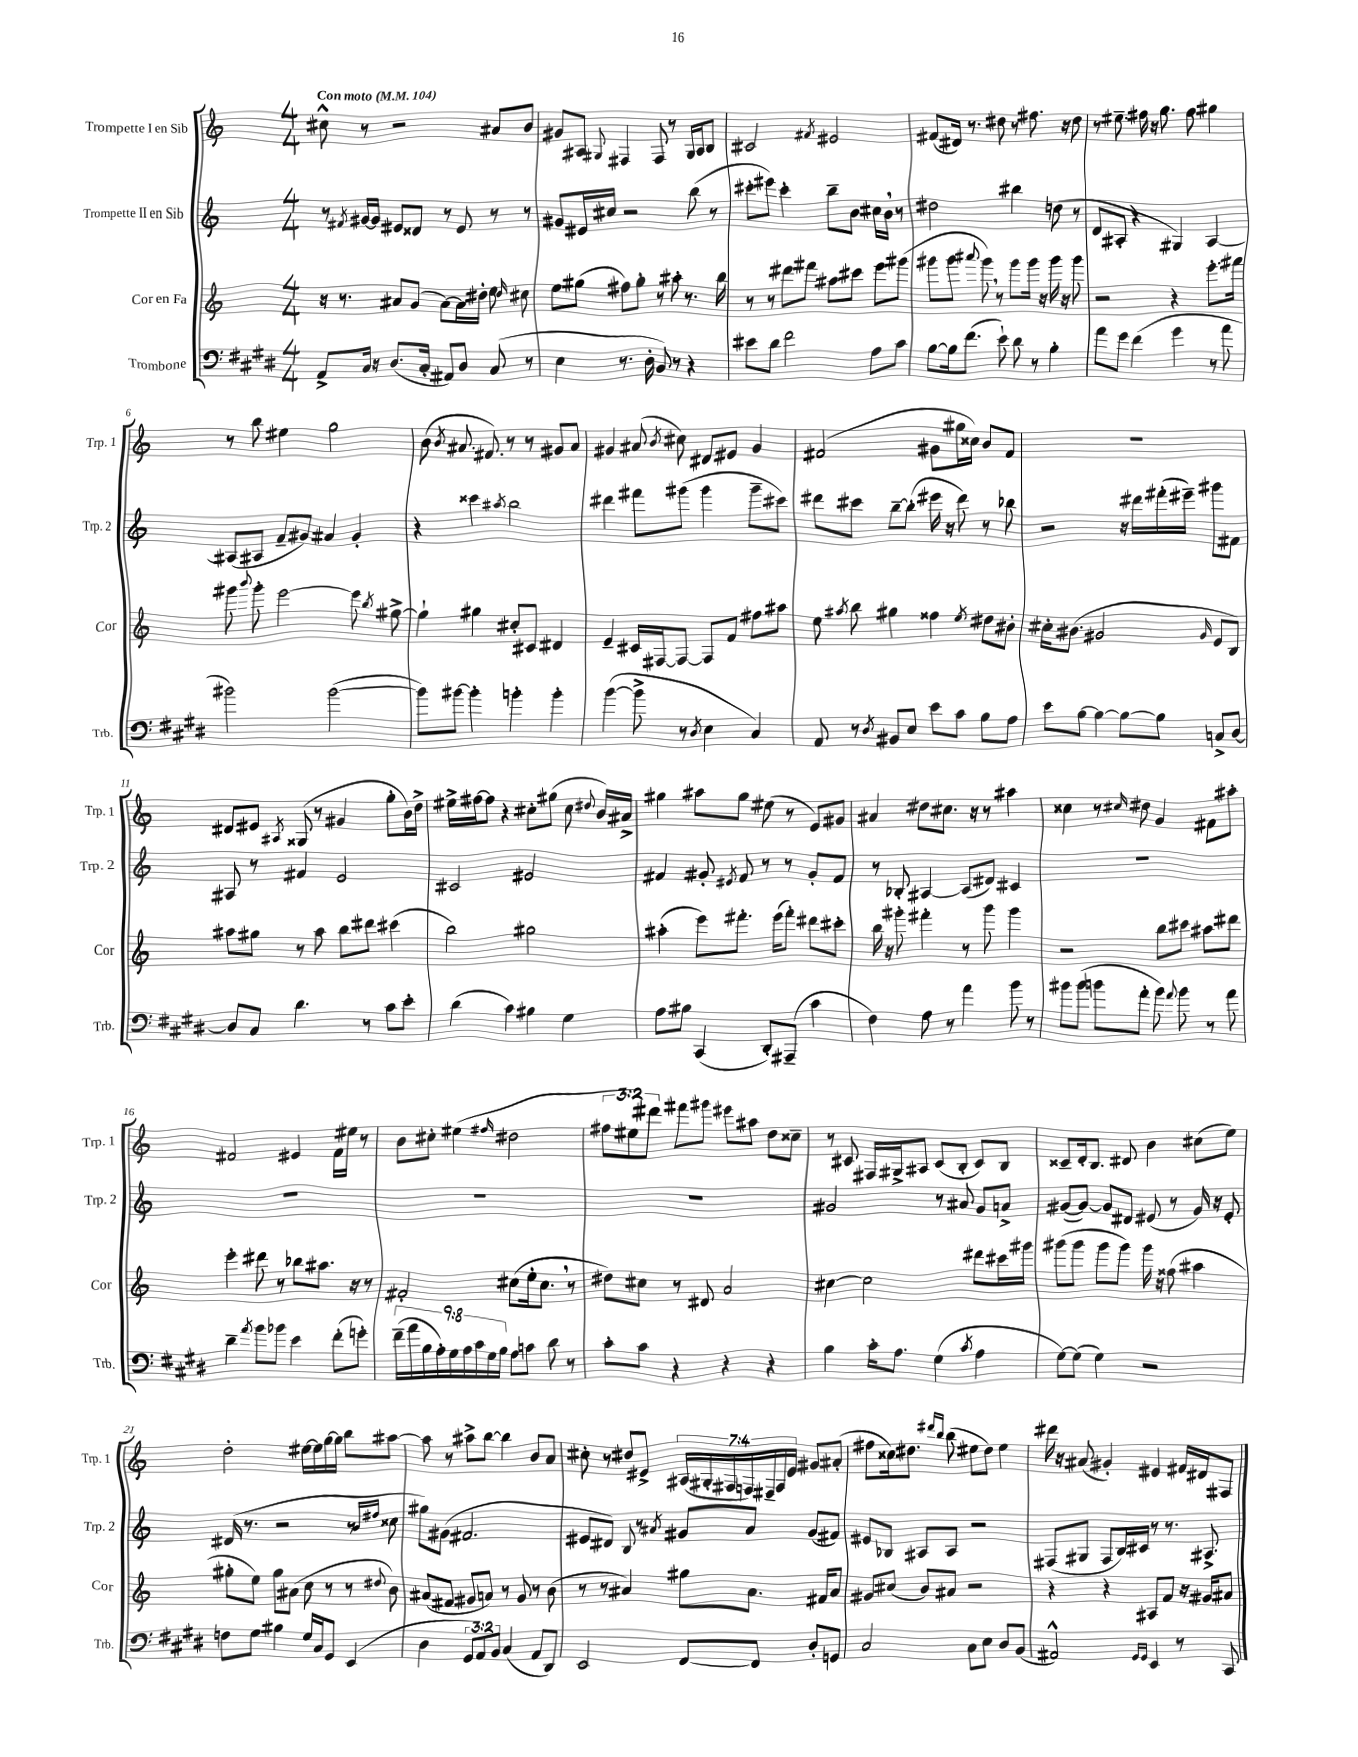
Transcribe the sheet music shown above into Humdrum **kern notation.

**kern	**kern	**kern	**kern
*part4	*part3	*part2	*part1
*staff4	*staff3	*staff2	*staff1
*I"Trombone	*I"Cor en Fa	*I"Trompette II en Sib	*I"Trompette I en Sib
*I'Trb.	*I'Cor	*I'Trp. 2	*I'Trp. 1
*clefF4	*clefG2	*clefG2	*clefG2
*k[f#c#g#d#]	*k[]	*k[]	*k[]
*M4/4	*M4/4	*M4/4	*M4/4
*MM104	*MM104	*MM104	*MM104
=1	=1	=1	=1
!	!	!	!LO:TX:a:B:t=Con moto
8AA^/L	16r	8r	8cc#X^^\
.	8.r	.	.
.	.	8qf#X/	.
16C#/Jk	.	[16g#X/LL	8r
16r	.	16g#/JJ]	.
(8.D#/L	8a#X/L	8e#X/L	2r
.	(8g/J	8d##X/J	.
16C#'/Jk	.	.	.
8AA#X/L)	[8a#\L)	8r	.
8D#/J	16a#\L]	8e#/	.
.	16dd#X'\JJ	.	.
(8C#/	8ee\	8r	8a#X/L
.	16qqdd#/	.	.
8r	8cc#X\	8r	8b/J
=2	=2	=2	=2
4E\	8ee\L	8g#X/L	8g#X/L
.	(8gg#X\J	16e#X/L	8A#X/J
.	.	16cc#X/JJ	.
.	.	.	8qqG#X/
8.r	8ff#X\L)	2r	4F#X/
.	8gg#'\J	.	.
16D#'\	.	.	.
8BB/)	8r	.	8F#/
8r	8aa#X'\	.	8r
4r	8.r	(8bb\	16G#/LL
.	.	.	16A#/J
.	.	8r	8B/J
.	16bb\	.	.
=3	=3	=3	=3
8e#X\L	8r	8ccc#X'\L	2c#X/
8d#\J	8r	8eee#X\J)	.
2f#\	8ddd#X\L	4ccc#'\	.
.	8fff#X\J	.	.
.	.	.	8qf#X/
.	8aa#X\L	8bb~\L	2e#X/
.	8ccc#X\J	8b\J	.
8A\L	8eee\L	16cc#X\LL	.
.	.	16b,\JJ	.
8c#\J	(8ggg#X\J	8r	.
=4	=4	=4	=4
[8B\L	8ggg#X\L	2dd#X\	(8f#X/L
16B\k]	8ggg#\J	.	16d#X/Jk)
(8.f#\J	.	.	8.r
.	8qqaaa#X/	.	.
.	8ggg#,\)	.	.
8e`\)	8r	.	8dd#X\
8d#\	8ggg#\L	4bb#X\	8r
8r	16ggg#\Jk	.	8.ff#X\
.	16r	.	.
4B'\	16ggg#\	(8ddn\	.
.	16r	.	16r
.	8ggg#\	8r	8dd#\
=5	=5	=5	=5
8a\L	2r	8d/L	8r
8g#\J	.	8A#X'/J	8.ee#X~\
(4f#\	.	4r	.
.	.	.	16ff#X\
.	.	.	16r
.	.	.	8.gg\
4g#\	4r	4G#X/)	.
.	.	.	8ff#\
8r	8.eee'\L	[4A#/	4gg#X\
8a\	.	.	.
.	16fff#X\Jk	.	.
!!LO:LB:g=z
=6	=6	=6	=6
2b#X\)	8ggg#X\	(8A#X/L]	8r
.	8qqbbb/	.	.
.	8ggg#'\	8A#X/J	8bb\
.	[2eee\	8f~/L	4ee#X\
.	.	8g#X/J)	.
([2b#\	.	4a#X/	2gg\
.	8eee\]	4g#'/	.
.	8qbb/	.	.
.	[8gg#X^\	.	.
=7	=7	=7	=7
8b#\L])	4gg#`\]	4r	(8b\
.	.	.	8qb/
[8b#X\J	.	.	8.a#X/
4b#'\]	4gg#X\	4ccc##X\	.
.	.	.	8.f#X/)
.	.	8qaa#X/	.
4bn'\	8cc#X'/L	2bb\	8r
.	8c#X/J	.	8r
4b'\	4d#X/	.	8g#X/L
.	.	.	8a#/J
=8	=8	=8	=8
([4b\	4e~/	4ddd#X\	4g#X/
8b^\]	16c#X/LL	8fff#X\L	(8a#X/
.	[16F#X/J	.	.
.	.	.	8qb/
8r	8F#/J_	(8ggg#X\J	8cc#X\)
8qD#/	.	.	.
4E\	8F#/L]	4ggg#\	8d#X/L
.	8f/J	.	8e#X/J
4C#/)	8ff#X\L	8ggg#~\L	4g#/
.	8aa#X\J	8ccc#X\J)	.
=9	=9	=9	=9
8AA/	8ee\	8ddd#X\L	(2f#X/
.	8qaa#X/	.	.
8r	8bb\	8ccc#X\J	.
8qD#/	.	.	.
8BB#X/L	4gg#X\	[8bb~\L	.
8E/J	.	(8bb'\J]	.
8e\L	4ff##X\	16eee#X\	8g#X\L
.	.	16r	.
8c#\J	.	8ddd#\)	16gg#X\L
.	.	.	16cc##X\JJ)
.	8qee/	.	.
8B\L	8dd#X\L	8r	8b/L
8A\J	8b#X'\J	8bb-X\	8f#/J
=10	=10	=10	=10
8e\L	16cc#X'\KL	2r	1r
.	(8.b#X\J	.	.
[8B\J	.	.	.
4B\_	2g#X/	.	.
8B\L_	.	16r	.
.	.	16ddd#X\LL	.
8B\J]	.	(16fff#X'\	.
.	.	16eee#X~\JJ)	.
.	16qqg#/	.	.
8Cn^/L	8e/L	8ggg#X\L	.
[8D#/J	8B/J)	8f#X\J	.
!!LO:LB:g=z
=11	=11	=11	=11
8D#/L]	8aa#X\L	8A#X/	8d#X/L
8C#/J	8gg#X\J	8r	8e#X/J
.	.	.	8qA#X/
4.d#\	8r	4f#X/	(8G##X/
.	8aa#\	.	8r
.	8bb\L	2e/	4g#X/
8r	8ddd#X\J	.	.
8c#\L	(4ccc#X\	.	8gg'\L
8e'\J	.	.	16b\L)
.	.	.	16dd^\JJ
=12	=12	=12	=12
(4d#\	2bb\)	2c#X/	16ee#X^\LL
.	.	.	[16ff#X\J
.	.	.	8ff#\J]
4c#\)	.	.	4r
4B#X\	2gg#X\	2e#X/	8cc#X'\L
.	.	.	(8gg#X\J
4G#\	.	.	8cc#\
.	.	.	8qqdd#X/
.	.	.	16b/LL)
.	.	.	16a#X^/JJ
=13	=13	=13	=13
8A\L	(4aa#X'\	4f#X/	4gg#X\
8B#X\J	.	.	.
(4CC#/	8eee\L)	8g#X'/	8aa#X\L
.	.	8qe#X/	.
.	8.fff#X'\J	8f#/	8gg#\J
8DD#'/L)	.	8r	(8ee#X\
.	(16eee\KL	.	.
(8AAA#X~/J	8fff#'\J)	8r	8r
4c#\	8ddd#X\L	8g#'/L	8e/L)
.	8ccc#X'\J	8f#/J	8g#X/J
=14	=14	=14	=14
4F#\)	16bb\	8r	4a#X/
.	16r	.	.
.	8ggg#X'\	8B-X'/	.
8A\	4fff#X'\	[4A#X/	8dd#X\L
8r	.	.	8.cc#X\J
4a\	8r	(8A#/L]	.
.	.	.	16r
.	8ggg#\	8d#X/J)	8r
8b\	4ggg#\	4c#X/	4aa#X\
8r	.	.	.
=15	=15	=15	=15
8b#X\L	2r	1r	4cc##X\
(8b#\J	.	.	.
8bn\L	.	.	8r
.	.	.	16qqcc#X/
8a'\J	.	.	8dd#X\
8b\)	8bb\L	.	4g/
8qqa/	.	.	.
8b\	8ccc#X\J	.	.
8r	8aa#X\L	.	8f#X\L
8a\	8ddd#X\J	.	8aa#X'\J
!!LO:LB:g=z
=16	=16	=16	=16
4d#~\	4eee'\	1r	2f#X/
8qa/	.	.	.
8b\L	8ddd#X\	.	.
8b-X\J	8r	.	.
4e\	8bb-X\L	.	4e#X/
.	8.aa#X\J	.	.
(8f#'\L	.	.	16f#\LL
.	16r	.	16ee#X\JJ
8gn'\J)	8r	.	8r
=17	=17	=17	=17
(18f#~\LL	2f#X'/	1r	8b\L
18a\	.	.	.
18B\	.	.	.
.	.	.	8cc#X'\J
18A'\)	.	.	.
18G#\	.	.	.
.	.	.	(4ee#X\
18A\	.	.	.
18c#\	.	.	.
18G#\	.	.	.
18B\JJ	.	.	.
.	.	.	16qqff#X/
8A\L	(8cc#X\L	.	2dd#X\
8cn\J	16ee'\k	.	.
.	8.cc#,\J	.	.
8d#\	.	.	.
8r	8r	.	.
=18	=18	=18	=18
8c#'\L	8dd#X\L)	1r	12ff#X\L
.	.	.	12ee#X\)
8c#\J	8cc#X\J	.	.
.	.	.	12ddd#X\J
4r	8r	.	8fff#X\L
.	8d#X/	.	8ggg#X\J
4r	2a/	.	8eee#X\L
.	.	.	8aa#X\J
4r	.	.	8dd\L
.	.	.	8cc##X~\J
=19	=19	=19	=19
4B\	[4cc#X\	2g#X/	8r
.	.	.	8c#X/
16c#'\KL	2cc#\]	.	16F#X/LL
8.A\J	.	.	16G#X^/J
.	.	.	8A#X/J
(4G#\	.	8r	(8c#/L
.	.	8a#X/	8B'/J
8qc#/	.	.	.
4A\	8ddd#X\L	8g#/L	8c#/L)
.	16ccc#X\L	8an^/J	8B/J
.	16ggg#X\JJ	.	.
=20	=20	=20	=20
[8G#\L)	(8ggg#X\L	([8g#X/L	8c##X~/L
(8G#\J]	8ggg#\J	8g#/J_)	16d'/k
.	.	.	8.B/J
4G#\)	8ggg#\L	8g#/L]	.
.	8ggg#\J)	8d#X/J	8d#X/
2r	16ggg#\	(8e#X/	4b\
.	16r	.	.
.	(8ff##X\	8r	.
.	4aa#X\	16g#/)	(8cc#X\L
.	.	16r	.
.	.	8e#'/	8ee\J)
!!LO:LB:g=z
=21	=21	=21	=21
8Fn\L	8gg#X'\L	(16d#X/	2dd'\
.	.	8.r	.
8G#\J	8ee\J)	.	.
4B#X\	8gg#\L	2r	.
.	(8a#X\J	.	.
16G#/LL	8cc\	.	[16ee#X\LL
16C#/J	.	.	16ee#\]
8GG#/J	8r	.	[16gg\
.	.	.	16gg\JJ]
(4EE/	8r	8r	8bb\L
.	.	16qqb/LL	.
.	8qqdd#X/	16qqff#X/JJ	.
.	8b\)	8cc##X\	[8aa#X\J
=22	=22	=22	=22
4D#\	(8a#X/L	8gg#X\L)	8aa#\]
.	8f#X/J	(8g#X\J	8r
12GG#/L)	8g#X/L	2.f#X/	8aa#X^\L
12AA/	.	.	.
.	8an/J)	.	[8bb\J
12BB/J	.	.	.
(4C#/	8r	.	4bb\]
.	8g#/	.	.
8AA/L	8r	.	8b/L
8DD#/J)	(8b\	.	8a/J
=23	=23	=23	=23
2EE/	8r	8e#X/L	8cc#X'\
.	8r	8d#X/J)	8r
.	4a#X/)	8B/	8dd#X/L
.	.	8r	8e#X^/J
.	.	8qa#X/	.
[8FF#/L	8gg#X\L	8g#X/L	(28A#X/LL
.	.	.	28G#X'/
.	.	.	28F#X/
.	.	.	28Fn/)
8FF#/J]	8.a#\J	8a#/J	.
.	.	.	28F#X~/
.	.	.	28A#/
.	.	.	28e#/JJ
8D#'/L	.	(8g#/L	8g#X/L
.	16f#X/KL	.	.
8GGn/J	8a#/J	8f#X/J)	(8a#X'/J
=24	=24	=24	=24
2C#/	8g#X/L	8e#X/L	8ff#X\L
.	(8cc#X/J	8B-X/J	16cc##X\k)
.	.	.	8.dd#X\J
.	8b/L)	8A#X/L	.
.	.	.	16qqddd#X/LL
.	.	.	16qqbb/JJ
.	8a#X/J	8A#/J	(8bb\
8C#\L	2r	2r	8ee#X\L
8E\J	.	.	8dd#\J)
8D#/L	.	.	4ee#\
(8BB/J	.	.	.
=25	=25	=25	=25
2AA#X^^/)	4r	(8F#X/L	16ddd#X\
.	.	.	16r
.	.	8G#X/J	(8a#X/
.	4r	8F#/L	4g#X'/)
.	.	16B/L)	.
.	.	16c#X/JJ	.
16qqGG#/LL	.	.	.
16qqGG#/JJ	.	.	.
4EE/	8A#X/L	8r	4e#X/
.	8f/J	8.r	.
8r	16r	.	16f#X/LL
.	16g#X/KL	8.A#X^/	16d#X/J
8CC#/	8a#X/J	.	8F#X/J
==	==	==	==
*-	*-	*-	*-
